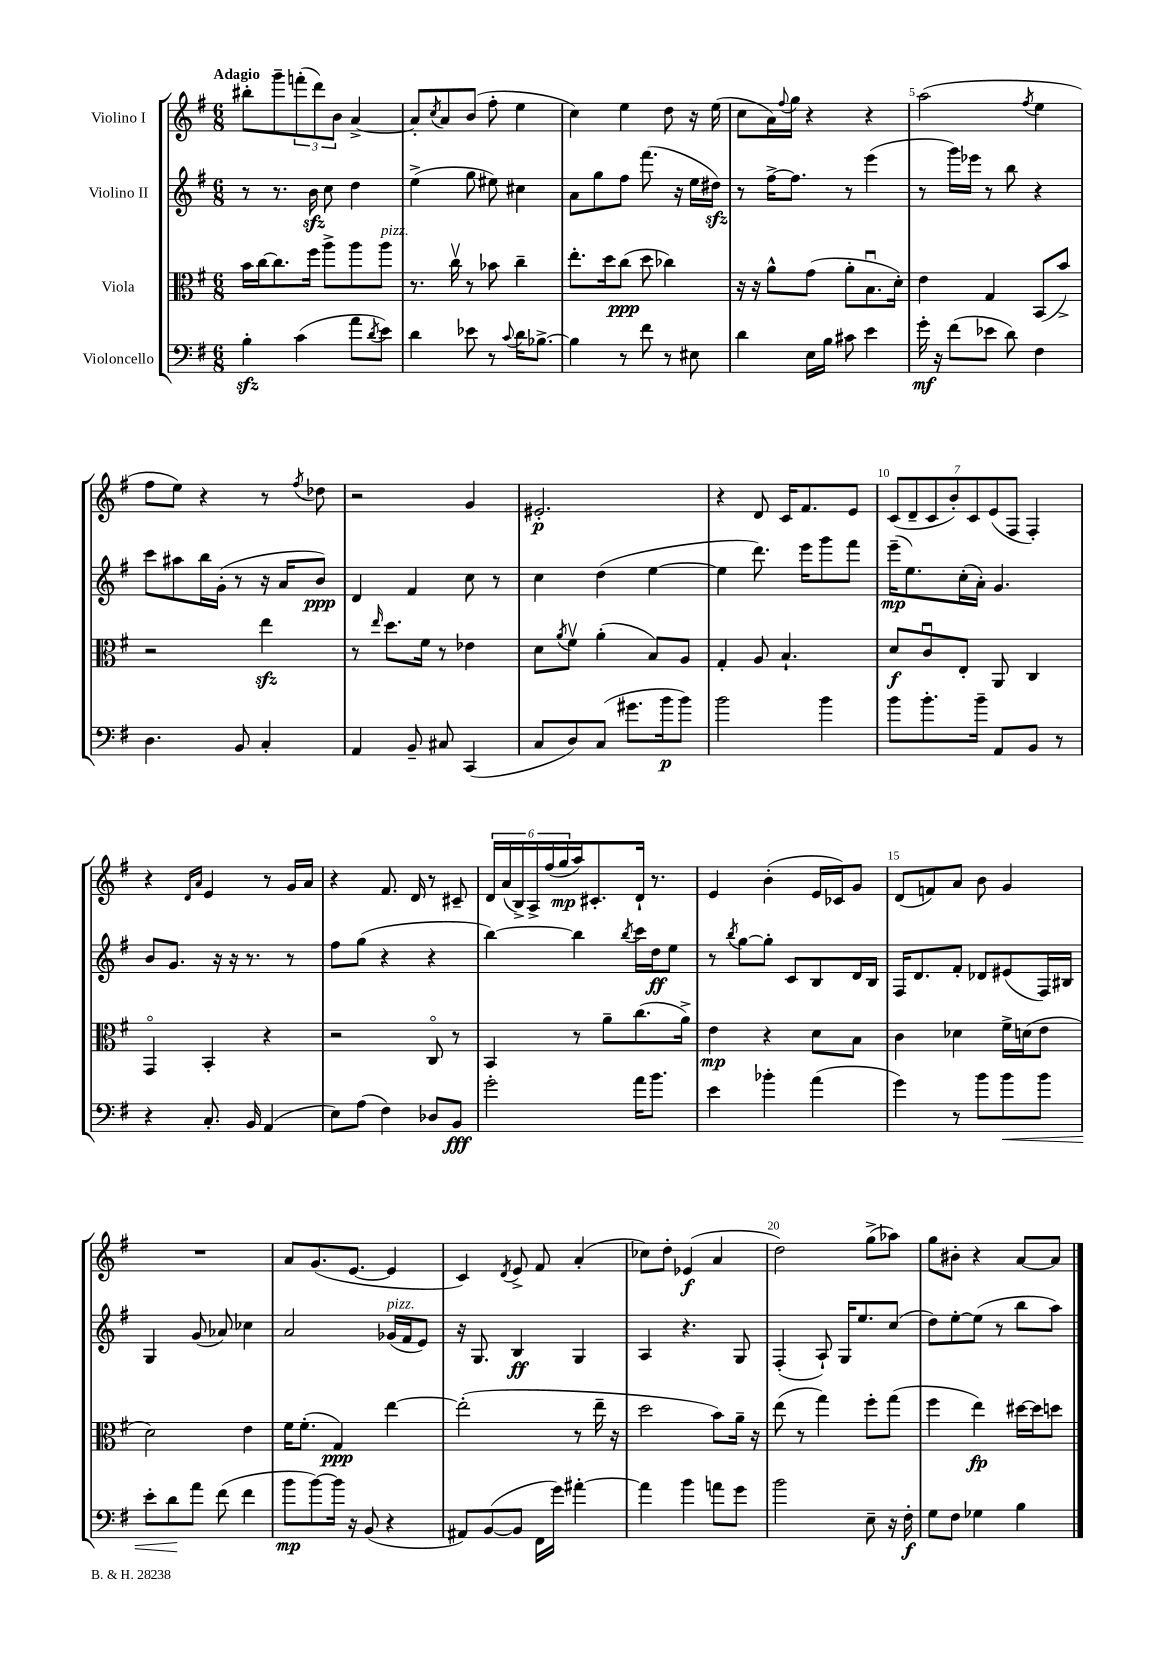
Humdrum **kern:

**kern	**kern	**kern	**kern
*staff4	*staff3	*staff2	*staff1
*clefF4	*clefC3	*clefG2	*clefG2
*k[f#]	*k[f#]	*k[f#]	*k[f#]
*M6/8	*M6/8	*M6/8	*M6/8
4B'	16b	8r	8bb#'
.	[16cc	.	.
.	8.cc]	8.r	8ggg~
(4c	.	.	(12fff'
.	16ff#	16b	.
.	.	.	12ddd)
.	8aa^	8cc	.
.	.	.	12b
8a	8aa	4dd	[4a^
8qd	.	.	.
8e)	8aa	.	.
=	=	=	=
4d	8.r	(4ee^	8a']
.	.	.	8qcc
.	.	.	8a
.	16ccv	.	.
8e-	8r	8gg	(8b
8r	8b-	8ee#)	8ff#'
8qqc	.	.	.
16d	4cc~	4cc#	4ee
[8.B-^	.	.	.
=	=	=	=
4B-]	8.ee'	8a	4cc)
.	.	8gg	.
.	16dd	.	.
8r	(8cc	8ff#	4ee
8f#	8dd	(8.fff#	.
8r	4cc-)	.	8dd
.	.	16r	.
8E#	.	16ee	16r
.	.	16dd#)	(16ee
=	=	=	=
4d	16r	8r	8cc
.	16r	.	.
.	8a^^	[16ff#^	16a)
.	.	.	8qqff#
.	.	8.ff#]	16gg
16E	(8g	.	4r
16B	.	.	.
8c#	8a'	8r	.
4e	8.Bu	(4eee	4r
.	16d')	.	.
=	=	=	=
16g'	4e	8r	(2aa
16r	.	.	.
(8f#	.	16ggg)	.
.	.	16eee-	.
8e-	4G	8r	.
8d)	.	8bb	.
.	.	.	8qff#
4F#	(8BB	4r	4ee
.	8b^)	.	.
=	=	=	=
4.D	2r	8ccc	8ff#
.	.	8aa#	8ee)
.	.	16bb	4r
.	.	(16g'	.
8BB	.	8r	.
4C'	4ee	16r	8r
.	.	16a	.
.	.	.	8qff#
.	.	8b)	8dd-
=	=	=	=
4AA	8r	4d	2r
.	16qqee	.	.
.	8.dd	.	.
8BB~	.	4f#	.
.	16f#	.	.
8C#	8r	.	.
(4CC	4e-	8cc	4g
.	.	8r	.
=	=	=	=
8C	8d	4cc	2.e#'
.	8qa	.	.
8D)	8f#v	.	.
(8C	(4a'	(4dd	.
8.g#	.	.	.
.	8B)	[4ee	.
16b	.	.	.
8b)	8A	.	.
=	=	=	=
2b	4G'	4ee]	4r
.	8A	8.ddd)	8d
.	4.B`	.	16c
.	.	16eee	8.f#
4b	.	8ggg	.
.	.	8fff#	8e
=	=	=	=
8b	8d	(16eee~	(14c
.	.	8.ee)	.
.	.	.	14d~
8.b'	8cu	.	.
.	.	.	14c
.	.	.	14b')
.	8E'	(16cc'	.
.	.	.	14c
16b~	.	16a')	.
.	.	.	(14e
8AA	8AA	4.g	.
.	.	.	14F#
8BB	4C	.	4F#')
8r	.	.	.
=	=	=	=
4r	4GGo	8b	4r
.	.	8.g	.
.	.	.	16qqd
.	.	.	16qqa
8.C'	4BB'	.	4e
.	.	16r	.
.	.	16r	.
16BB	.	8.r	.
(4AA	4r	.	8r
.	.	8r	16g
.	.	.	16a
=	=	=	=
8E)	2r	8ff#	4r
(8A	.	(8gg	.
4F#)	.	4r	8.f#
.	.	.	16d
8D-	8Co	4r	8r
8BB	8r	.	8c#~
=	=	=	=
2g'	4BB	[4bb)	24d
.	.	.	(24a
.	.	.	24B^)
.	.	.	24A^
.	.	.	(24ff#
.	.	.	24gg
.	8r	4bb]	16aa)
.	.	.	8.c#'
.	8a~	.	.
.	.	8qbb	.
16a	(8.cc	16ccc	16d`
8.b	.	16dd	8.r
.	.	8ee	.
.	16a^)	.	.
=	=	=	=
4e	4e	8r	4e
.	.	8qbb	.
.	.	[8gg	.
4b-'	4r	8gg']	(4b'
.	.	8c	.
(4a	8d	8B	16e
.	.	.	16c-)
.	8B	16d	8g
.	.	16B	.
=	=	=	=
4g)	4c	16F#	(8d
.	.	8.d	.
.	.	.	8f)
8r	4d-	8f#'	8a
8b	.	8d-	8b
8b	16f#^	(8e#	4g
.	(16d	.	.
8b	8e	16F#)	.
.	.	16B#	.
=	=	=	=
8e'	2d)	4G	2.r
8d	.	.	.
8a	.	(8g	.
(8f#	.	8a-)	.
4f#	4e	4cc-	.
=	=	=	=
8b	16f#	2a	8a
.	(8.f#'	.	.
[8b)	.	.	(8.g
16b]	4G)	.	.
16r	.	.	[8.e
(8BB	.	.	.
4r	[4ee	(16g-	4e]
.	.	16f#	.
.	.	8e)	.
=	=	=	=
8AA#)	(2ee']	16r	4c)
.	.	8.G	.
([8BB	.	.	.
.	.	.	8qd
8BB]	.	4B	8e^
16FF#	.	.	8f#
16g)	.	.	.
[4a#'	8r	4G	(4a'
.	16ee~	.	.
.	16r	.	.
=	=	=	=
4a#]	2dd	4A	8cc-)
.	.	.	8dd'
4b	.	4.r	(4e-
8a	8b)	.	4a
8g	16a~	8G	.
.	16r	.	.
=	=	=	=
2b	(8ee	(4F#'	2dd)
.	8r	.	.
.	4gg)	8A`)	.
.	.	16G	.
.	.	8.ee	.
8E~	8ff#'	.	(8gg^
16r	(8gg	(8cc	8aa-)
16F#'	.	.	.
=	=	=	=
8G	4ff#	8dd)	8gg
8F#	.	[8ee'	8b#'
4G-	4ee)	(8ee]	4r
.	.	8r	.
4B	[16dd#	8bb	[8a
.	16dd#]	.	.
.	8dd	8aa)	8a]
==	==	==	==
*-	*-	*-	*-
